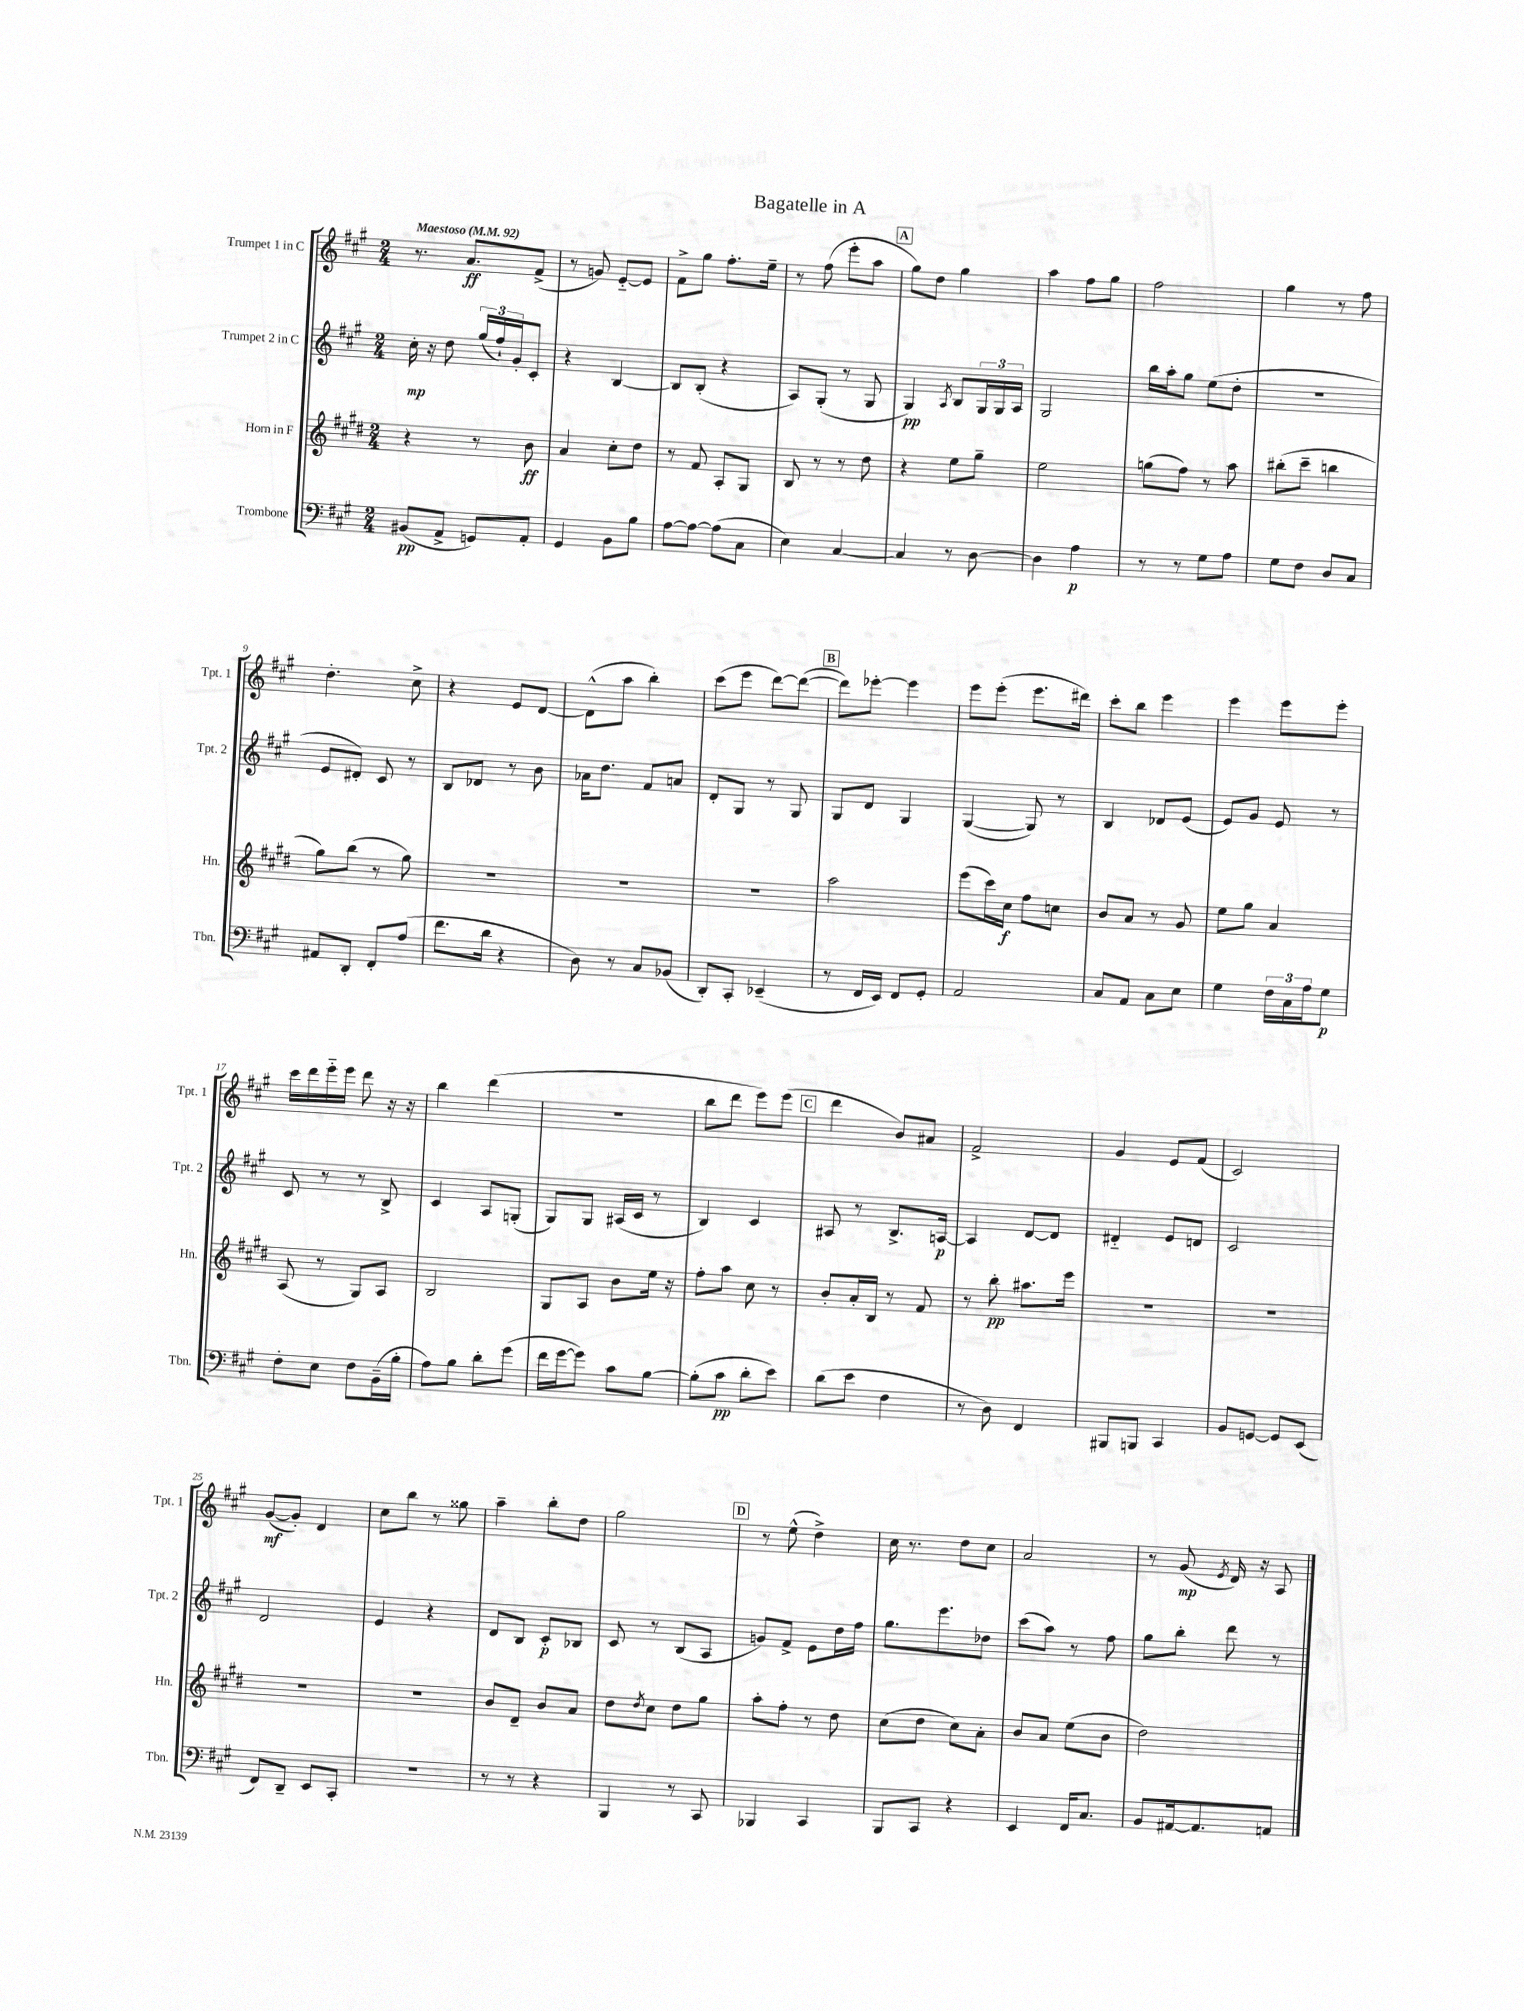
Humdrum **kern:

**kern	**kern	**kern	**kern
*staff4	*staff3	*staff2	*staff1
*clefF4	*clefG2	*clefG2	*clefG2
*k[f#c#g#]	*k[f#c#g#d#]	*k[f#c#g#]	*k[f#c#g#]
*M2/4	*M2/4	*M2/4	*M2/4
*MM92	*MM92	*MM92	*MM92
(8BB#/L	4r	16cc#'\	8.r
.	.	16r	.
8AA^/J	.	8dd\	.
.	.	.	8.a/L
8GG/L)	8r	(24gg#/LL	.
.	.	24ff#`/)	.
.	.	24g#'/J	.
8AA'/J	8b\	8c#'/J	(8f#^/J
=	=	=	=
4GG#/	4a/	4r	8r
.	.	.	8g/)
8BB\L	8cc#'\L	[4B/	[8e'~/L
8B\J	8dd#\J	.	8e/]J
=	=	=	=
[8A\L	8r	8B/]L	8f#^\L
8A\_J	8f#/	(8B'/J	8gg#\J
(8A\]L	8A'/L	4r	8.ff#'\L
8C#\J	8G#/J	.	.
.	.	.	16ee~\Jk
=	=	=	=
4E\)	8B/	8A/L)	8r
.	8r	(8G#'/J	(8ff#\
[4C#/	8r	8r	8eee'\L
.	8dd#\	8G#/	8aa\J
=	=	=	=
4C#/]	4r	4G#/)	8gg#\L)
.	.	.	8dd\J
.	.	8qA/	.
8r	8ee\L	8B/L	4gg#\
[8D\	8gg#~\J	24G#/L	.
.	.	24G#/	.
.	.	24A/JJ	.
=	=	=	=
4D\]	2ee\	2G#/	4aa\
4A\	.	.	8ff#\L
.	.	.	8gg#\J
=	=	=	=
8r	(8gg\L	16bb\LL	2ff#\
.	.	16aa'\J	.
8r	8ff#\J)	8gg#\J	.
8G#\L	8r	(8ee\L	.
8A\J	8aa\	8dd'\J	.
=	=	=	=
8G#\L	(8bb#'\L	2r	4gg#\
8F#\J	8ccc#~\J	.	.
8D/L	4bb\	.	8r
8C#/J	.	.	8ff#\
=	=	=	=
8AA#/L	8gg#\L)	8e/L	4.dd'\
8DD'/J	(8bb\J	8d#'/J)	.
8FF#'/L	8r	8c#/	.
(8A/J	8gg#\)	8r	8cc#^\
=	=	=	=
8.f#\L	2r	8B/L	4r
.	.	8d-/J	.
16d\Jk	.	.	.
4r	.	8r	8e/L
.	.	8b\	[8d/J
=	=	=	=
8D\)	2r	16a-\LK	(8d^^\]L
.	.	8.dd\J	.
8r	.	.	8aa\J
8C#/L	.	8f#/L	4bb'\)
(8BB-/J	.	8a/J	.
=	=	=	=
8DD'/L)	2r	8d'/L	(8ccc#\L
8CC#'/J	.	8G#/J	8eee\J
(4EE-~/	.	8r	[8ddd\L)
.	.	8G#/	(8ddd\_J
=	=	=	=
8r	2aa\	8G#/L	8ddd\]L)
16FF#/LL	.	8d/J	[8eee-'\J
16EE/JJ)	.	.	.
8FF#/L	.	4G#/	4eee-\]
8GG#'/J	.	.	.
=	=	=	=
2AA/	(8eee\L	([4G#/	8eee\L
.	16ccc#\L)	.	(8eee'\J
.	16cc#\JJ	.	.
.	8ff#\L	8G#/])	8.eee\L
.	8cc\J	8r	.
.	.	.	16ddd#\Jk)
=	=	=	=
8C#/L	8b/L	4B/	8ccc#'\L
8AA/J	8a/J	.	8bb\J
8C#\L	8r	8d-/L	4eee\
8E\J	8g#/	(8e/J	.
=	=	=	=
4G#\	8ee\L	8e/L)	4eee\
.	8gg#\J	8g#/J	.
24F#\LL	4a/	8e/	8eee\L
24C#\	.	.	.
24A\J	.	.	.
8G#\J	.	8r	8eee'\J
=	=	=	=
8F#'\L	(8A/	8c#/	16ccc#\LL
.	.	.	16ddd\
8E\J	8r	8r	16eee'~\
.	.	.	16eee\JJ
8F#\L	8G#/L)	8r	8ddd\
(16BB~\L	8A/J	8B^/	16r
16B'\JJ	.	.	16r
=	=	=	=
8A\L)	2B/	4c#/	4bb\
8B\J	.	.	.
8d'\L	.	8A/L	(4ddd\
(8g#\J	.	(8G'/J	.
=	=	=	=
16f#\LL	8G#/L	8G#/L)	2r
[16g#\J	.	.	.
8g#\]J)	8A/J	8G#/J	.
8c#\L	8b\L	(16A#/LL	.
.	.	16c#/JJ	.
[8B\J	16ee\Jk	8r	.
.	16r	.	.
=	=	=	=
(8B'\]L	8ff#'\L	4B/)	8bb\L
8c#\J	8aa\J	.	8ddd\J
8d'\L	8cc#\	4c#/	8eee\L)
8e\J)	8r	.	(8eee\J
=	=	=	=
(8d\L	8b'/L	8A#/	4ddd\
8e\J	16a'/L	8r	.
.	16B/JJ	.	.
4F#\	8r	8.B^/L	8b/L)
.	8f#/	.	8a#/J
.	.	[16A/Jk	.
=	=	=	=
8r	8r	4A/]	2f#^/
8D\)	8bb'\	.	.
4FF#/	8.aa#\L	[8d/L	.
.	.	8d/]J	.
.	16eee\Jk	.	.
=	=	=	=
8BBB#/L	2r	4d#'~/	4g#/
8BBB/J	.	.	.
4CC#/	.	8e/L	8e/L
.	.	8d/J	(8f#/J
=	=	=	=
8BB/L	2r	2c#/	2c#/)
[8GG/J	.	.	.
8GG/]L	.	.	.
(8EE/J	.	.	.
=	=	=	=
8FF#/L)	2r	2d/	([8g#/L
8DD~/J	.	.	8g#'/]J)
8EE/L	.	.	4d/
8CC#'/J	.	.	.
=	=	=	=
2r	2r	4e/	8cc#\L
.	.	.	8bb\J
.	.	4r	8r
.	.	.	8gg##\
=	=	=	=
8r	8b/L	8d/L	4aa~\
8r	8d#~/J	8B/J	.
4r	8b/L	8c#'/L	8bb'\L
.	8a/J	8B-/J	8dd\J
=	=	=	=
4BBB/	8dd#\L	8c#/	2gg#\
.	8qdd#/	.	.
.	8cc#\J	8r	.
8r	8dd#\L	(8B/L	.
8CC#/	8gg#\J	8A/J	.
=	=	=	=
4BBB-/	8aa'\L	8g/L)	8r
.	8ff#'\J	8f#^/J	(8ee^^\
4CC#/	8r	8e\L	4dd^\)
.	8dd#\	16dd\L	.
.	.	16ff#\JJ	.
=	=	=	=
8BBB/L	(8cc#\L	8.gg#\L	16cc#\
.	.	.	8.r
8CC#/J	8dd#\J	.	.
.	.	8.eee\	.
4r	8cc#\L)	.	8dd\L
.	8a'\J	8dd-\J	8cc#\J
=	=	=	=
4EE/	8b/L	(8ccc#\L	2a/
.	8a/J	8aa\J)	.
16FF#/LK	(8ee\L	8r	.
8.C#/J	.	.	.
.	8b\J	8ff#\	.
=	=	=	=
8BB/L	2dd#\)	8gg#\L	8r
[16AA#/k	.	8bb'\J	(8g#/
8.AA#/]	.	.	.
.	.	.	8qe/
.	.	8ddd\	16d/)
.	.	.	16r
8AA/J	.	8r	8A/
==	==	==	==
*-	*-	*-	*-
